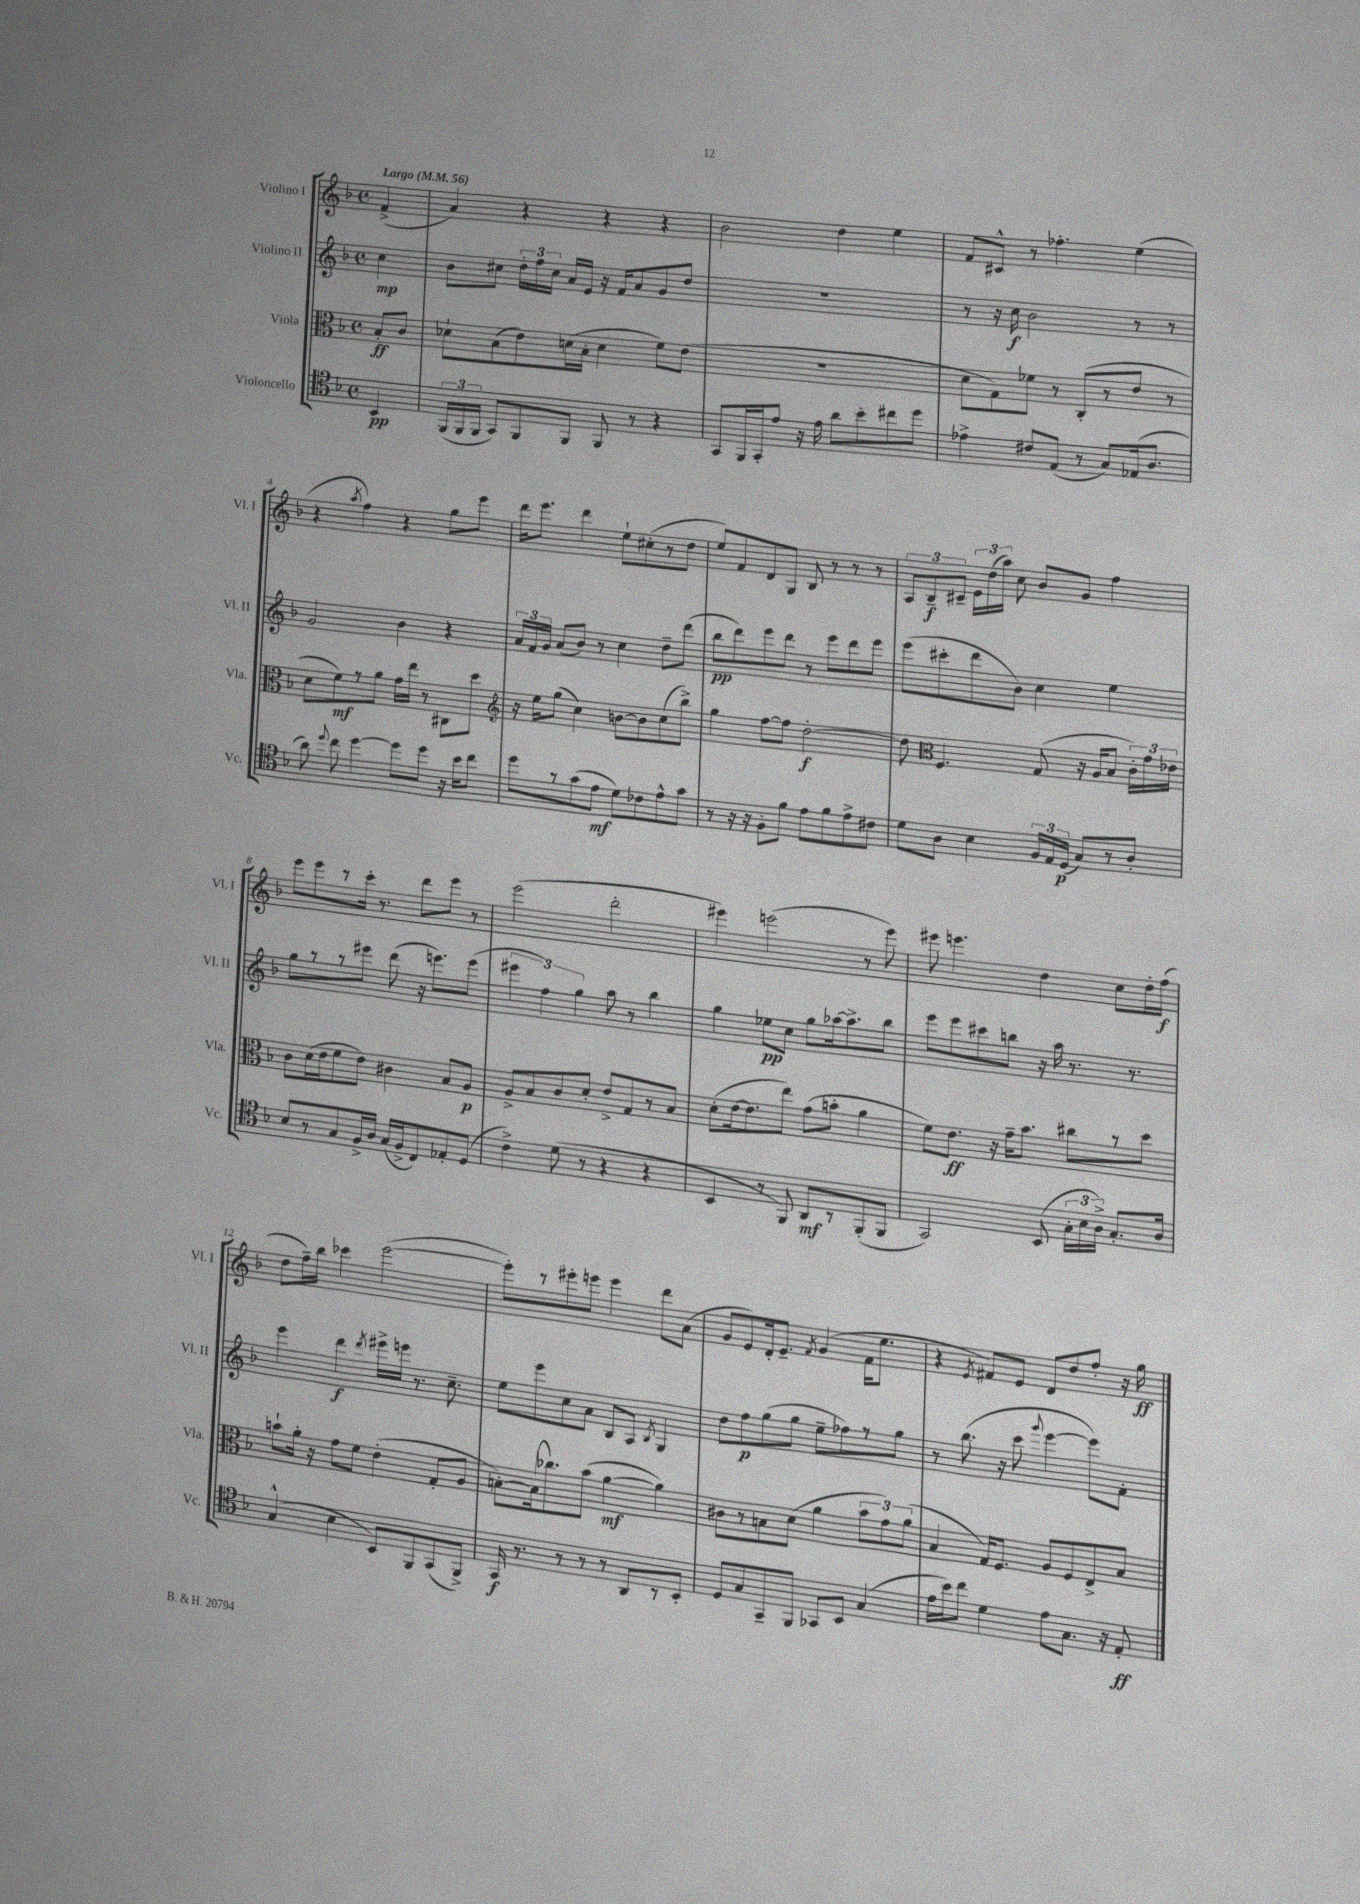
<<
\new StaffGroup <<
\new Staff = "s0" \with { instrumentName = "Violino I" shortInstrumentName = "Vl. I" } {
    \clef treble \key f \major \defaultTimeSignature \time 4/4 \partial 4 \tempo "Largo" 4 = 56
    \autoBeamOff f'4->( |
    a'4) r4 r4 r4 |
    bes'2 d''4 e''4 |
    f'8[ cis'8]-^ r8 fes''4.-. e''4( |
    r4 \acciaccatura { a''8 } f''4) r4 g''8[ e'''8] |
    d'''16[ e'''8.] d'''4 e''8[-! cis''8-.( r8 d''8] |
    e''8[) f'8 d'8 g8] bes8 r8 r8 r8 |
    \tuplet 3/2 { a8[ bes8--\f cis'8]-- } \tuplet 3/2 { e'16[ d''16( a''16]) } c''8 bes'8[ g'8] f''4 |
    e'''8[ e'''8 r8 c'''16]-. r8. d'''8[ e'''8] r8 |
    e'''2( d'''2-. |
    eis'''4) e'''2( r8 e'''8) |
    eis'''8 e'''4. d''4 c''8[ d''16-. f''16]\f( |
    d''8[ f''16--) bes''16] ces'''4 e'''2~( |
    e'''8[-.) r8 eis'''8-. e'''8] e'''4 d'''8[ a'8]( |
    g'8[ e'8) d'16-. e'8.]-- \acciaccatura { f'8 } g'4( f'16[ e''8.] |
    r4 \acciaccatura { e'8 } fis'8[) e'8] d'8[ d''8 f''8]-. r16 g''16\ff \bar "|." |
}
\new Staff = "s1" \with { instrumentName = "Violino II" shortInstrumentName = "Vl. II" } {
    \clef treble \key f \major \defaultTimeSignature \time 4/4 \partial 4
    \autoBeamOff c''4\mp |
    bes'8[ cis''8] \tuplet 3/2 { d''16[-. f''16 cis''16] } a'16[ e'16] r16 f'16[ a'8 g'8 d''8] |
    R1 |
    r8 r16 c''16\f bes'2 r8 r8 |
    g'2 bes'4 r4 |
    \tuplet 3/2 { a'16[ f'16 g'16] } a'8[( bes'8]) r8 c''4 d''8[-- d'''8]( |
    bes''8[\pp d'''8) e'''8 d'''8] r8 e'''8[ d'''8 e'''8] |
    e'''8[( cis'''8-. d'''8 bes'8]) c''4 e''4 |
    g''8[ r8 r8 eis'''8] d'''8( r16 e'''8.[) e'''8]( |
    \tuplet 3/2 { eis'''4 f''4) g''4 } a''8 r8 bes''4 |
    g''4 ees''8[\pp c''8] g''8[ aes''16~ aes''8.-> bes''8] |
    e'''8[ e'''8 cis'''8 b''8] r16 a''16 r8. r8. |
    e'''4 d'''4\f \acciaccatura { d'''8 } eis'''16[-> e'''16] r8. c''8.-- |
    e''8[ e'''8 c''8 a'8] bes8[ a8] \acciaccatura { bes8 } g4 |
    d''8[ f''8\p g''8( g''8] e''8[-- fes''8) r8 g''8] |
    r8 bes''8.( r16 c'''8 \appoggiatura { g'''8 } e'''4~ e'''8[) f'8]-. \bar "|." |
}
\new Staff = "s2" \with { instrumentName = "Viola" shortInstrumentName = "Vla." } {
    \clef alto \key f \major \defaultTimeSignature \time 4/4 \partial 4
    \autoBeamOff bes8[-.\ff c'8] |
    des'8[-! bes8( e'8) d'16( bes16]-. d'4 f'8[) e'8]( |
    R1 |
    d'8[ g8) fes'8] r8 c8[-.( r8 e'8] r8 |
    d'8[ f'8\mf) r8 a'8] g'16[ e''16] r8 cis8[ d''8] |
    \clef treble r16 e''16[ g''8]( c''4) b'8[~ b'8 c''8( bes''8]->) |
    g''4 f''8[~ f''8] d''2~-.\f |
    d''8 \clef alto f4. g8( r16 a16[ bes8] \tuplet 3/2 { c'16[-.) g'16 ees'16] } |
    c'8[ d'16( e'16 f'8 e'8]) cis'4 bes8[ a8]\p |
    a8[-> bes8 c'8 d'8]-. e'8[-> g8 r8 bes8] |
    d'8[-.( e'16~ e'8. e''8]) g'8[( b'8]-. a'4 |
    f'8[) e'8.]\ff r16 g'16[-- bes'8.] cis''8[ r8 d''8] |
    b'8[-! a'16]-. r16 g'8[ f'8] e'4-.( g8[-. a8] |
    b8[~-.) b16( ces''8.) bes'8]( a'4~\mf a'4) |
    cis'8[ r8 b8 d'8]( a'4 \tuplet 3/2 { bes'8[ g'8) a'8]( } |
    bes4 g16[) f8.] a8[ f8 e8-> bes8] \bar "|." |
}
\new Staff = "s3" \with { instrumentName = "Violoncello" shortInstrumentName = "Vc." } {
    \clef tenor \key f \major \defaultTimeSignature \time 4/4 \partial 4
    \autoBeamOff bes,4\pp |
    \tuplet 3/2 { f,16[( f,16 f,16] } g,8[) f,8 f,8] f,8 r8 r4 |
    g,8[ f,16 g,16-. e'8] r16 e'16 a'8[ bes'8-. cis''8 d''8] |
    ees'4-> cis'8[ e8]( r8 g8[) ees16( a8.] |
    a'8) \appoggiatura { d''8 } c''8 d''4~ d''8[ d''8] r16 bes'16[ c''8] |
    d''8[ r8 g'8( e'8]\mf d'8[) ces'8 e'8-^ g'8] |
    r8 r16 r16 f8[-. f'8] e'8[ f'8 e'8-> cis'8] |
    d'8[ a8] bes4 \tuplet 3/2 { f16[ e16 d16]\p( } g8[) r8 a8]-. |
    bes8[ r8 g8 f16-> a16] g16[( f16-> c8) ees8-. d8]( |
    c'4->) d'8( r8 r4 r4 |
    bes,4 r8 f,8) a,8[\mf r8 f,8-.( f,8] |
    g,2) bes,8( \tuplet 3/2 { g16[-. bes16 a16]->) } g8.[-. a16] |
    g4-^( bes4 bes,8[) f,8 g,8( f,8]->) |
    g,16\f r8. r8 r8 r8 a,8[ r8 bes,8]-. |
    d8[ g8 g,8-- f,8] ges,8[ bes,8] g4( |
    e'16[ bes'16) c''8] d'4 e'8[ g8.] r16 e8-.\ff \bar "|." |
}
>>
>>
